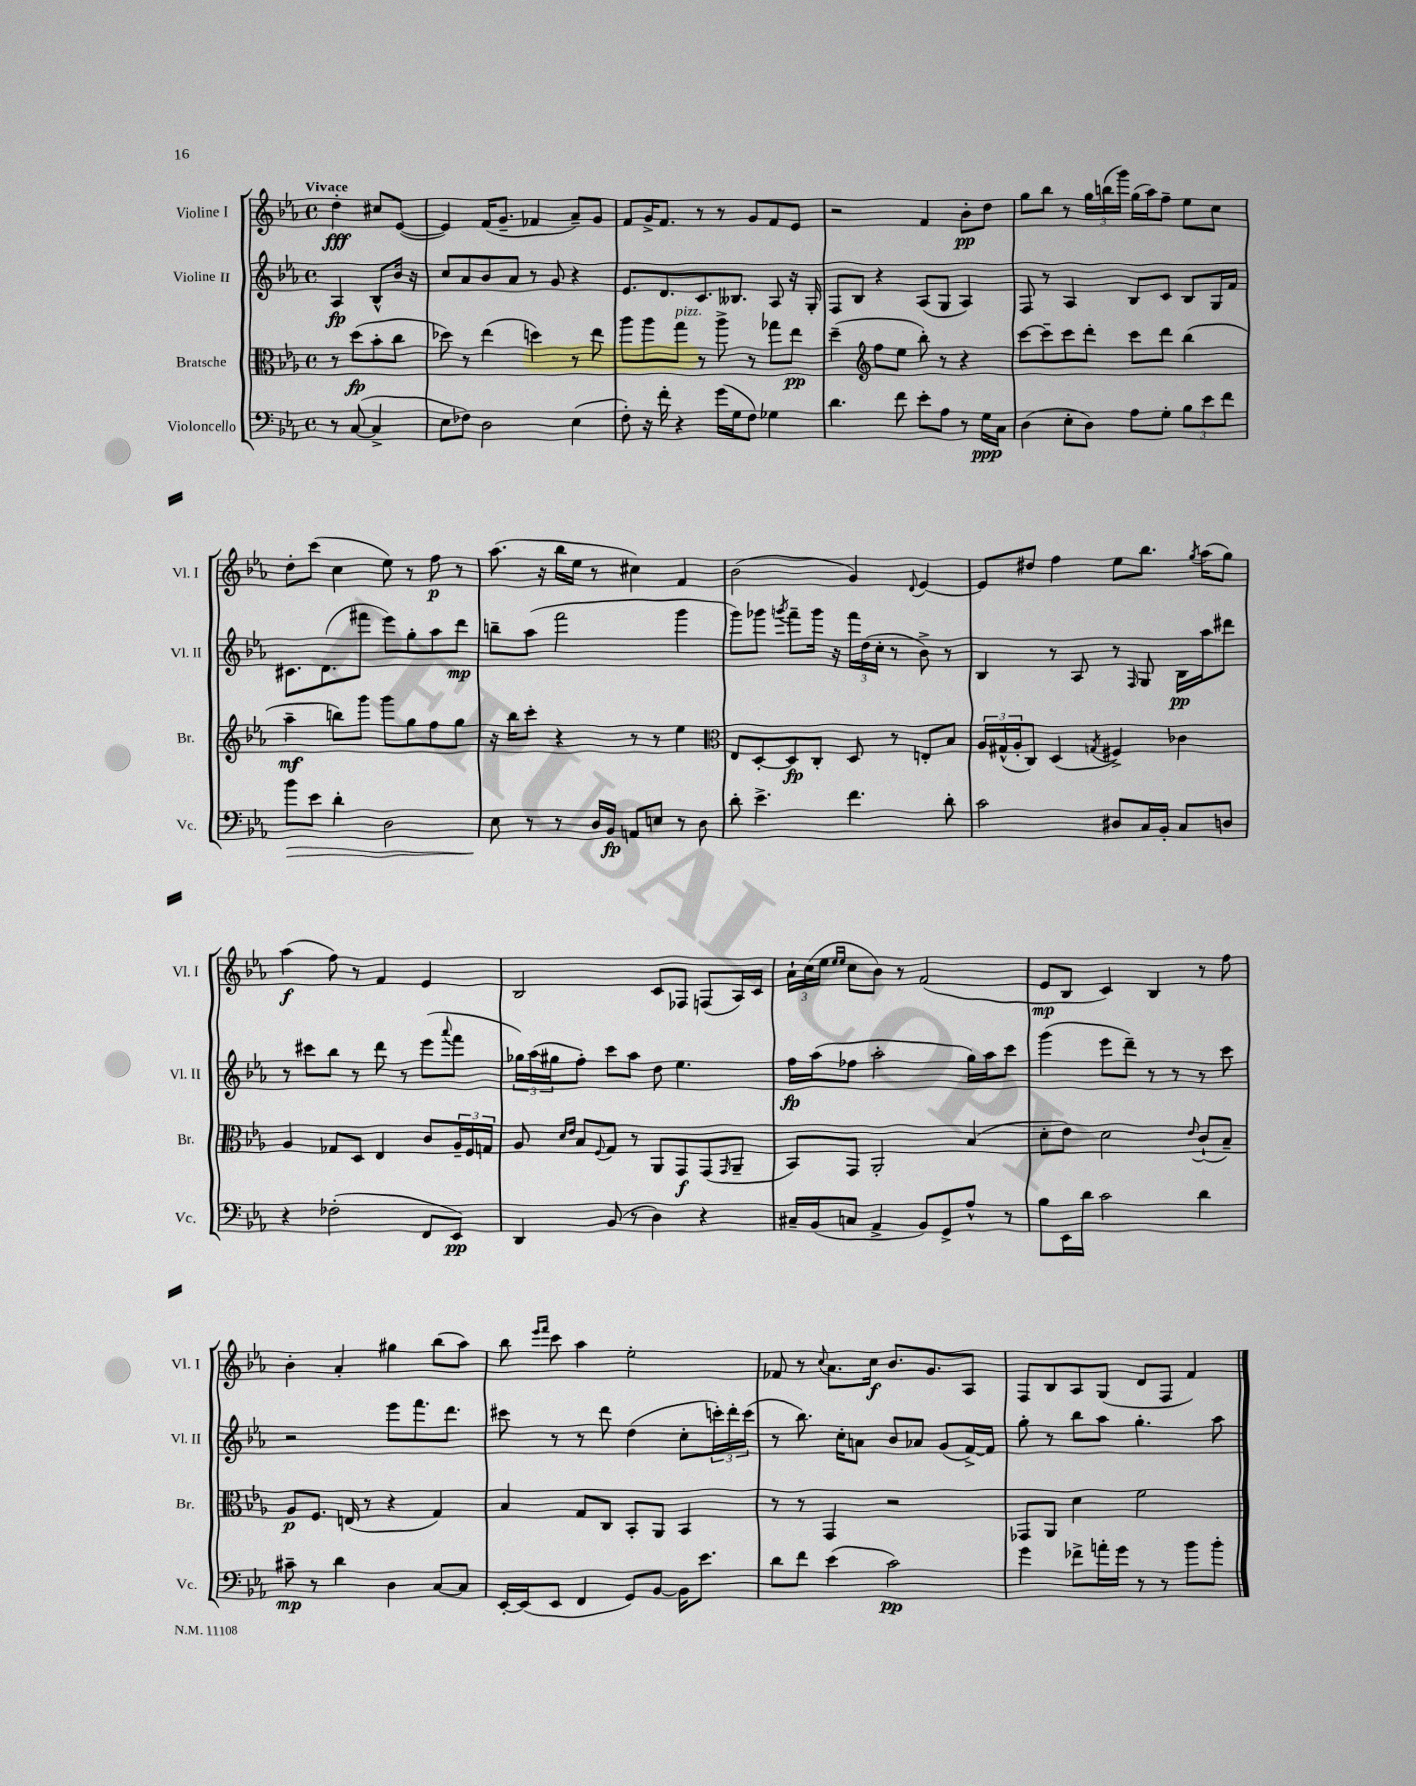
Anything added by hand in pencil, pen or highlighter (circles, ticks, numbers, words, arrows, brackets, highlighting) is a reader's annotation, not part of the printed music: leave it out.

**kern	**dynam	**kern	**dynam	**kern	**dynam	**kern	**dynam
*part4	*part4	*part3	*part3	*part2	*part2	*part1	*part1
*staff4	*staff4	*staff3	*staff3	*staff2	*staff2	*staff1	*staff1
*I"Violoncello	*	*I"Bratsche	*	*I"Violine II	*	*I"Violine I	*
*I'Vc.	*	*I'Br.	*	*I'Vl. II	*	*I'Vl. I	*
*clefF4	*	*clefC3	*	*clefG2	*	*clefG2	*
*k[b-e-a-]	*	*k[b-e-a-]	*	*k[b-e-a-]	*	*k[b-e-a-]	*
*M4/4	*	*M4/4	*	*M4/4	*	*M4/4	*
*met(c)	*	*met(c)	*	*met(c)	*	*met(c)	*
=	=	=	=	=	=	=	=
!	!	!	!	!	!	!LO:TX:a:B:t=Vivace	!
8r	.	8r	.	4A-/	fp	4dd'\	fff
([8C/	.	(8dd\L	fp	.	.	.	.
4C^/]	.	8b-'\	.	8B-^^/L	.	8cc#X/L	.
.	.	8cc\J	.	16b-/Jk	.	([8e-/J	.
.	.	.	.	16r	.	.	.
=1	=1	=1	=1	=1	=1	=1	=1
8E-\L	.	8dd-X\)	.	8cc/L	.	4e-/])	.
8F-X\J)	.	8r	.	8a-/	.	.	.
2D\	.	(4ee-\	.	8b-/	.	(16f/KL	.
.	.	.	.	.	.	8.g~/J	.
.	.	.	.	8a-/J	.	.	.
.	.	4ddn\)	.	8r	.	4f-X/	.
.	.	.	.	8g/	.	.	.
(4E-\	.	8r	.	4r	.	8a-~/L)	.
.	.	8ee-\	.	.	.	8g/J	.
=2	=2	=2	=2	=2	=2	=2	=2
8F'\)	.	8aa-\L	.	8.e-/L	.	8f/L	.
16r	.	8aa-\	.	.	.	16g^/K	.
16f'\	.	.	.	8.d/	.	8.f/J	.
!	!	!LO:TX:a:i:t=pizz.	!	!	!	!	!
4r	.	8gg\J	.	.	.	.	.
.	.	8r	.	8.c/	.	8r	.
(16g\LL	.	8aa-^\	.	.	.	8r	.
16G\J	.	.	.	8.B--X/J	.	.	.
8F\J)	.	8r	.	.	.	8g/L	.
4G-X\	.	8gg-X\L	.	8A-/	.	8f/	.
.	.	8ee-\J	pp	16r	.	8e-/J	.
.	.	.	.	16G'/	.	.	.
=3	=3	=3	=3	=3	=3	=3	=3
4.d\	.	(4dd~\	.	8F/L	.	2r	.
.	.	.	.	8B-/J	.	.	.
*	*	*clefG2	*	*	*	*	*
.	.	8ff\L	.	4r	.	.	.
8f\	.	8ee-\J	.	.	.	.	.
8e-'\L	.	8bb-'\)	.	(8A-/L	.	4f/	.
8A-\J	.	8r	.	8G/J	.	.	.
8r	.	4r	.	4A-/)	.	8b-'\L	pp
16G\LL	ppp	.	.	.	.	8dd\J	.
16C\JJ	.	.	.	.	.	.	.
=4	=4	=4	=4	=4	=4	=4	=4
(4D\	.	[8ccc\L	.	8F/	.	8gg\L	.
.	.	8ccc~\]	.	8r	.	8bb-\J	.
8E-'\L	.	8ccc\	.	4A-/	.	8r	.
8D\J)	.	8ddd'\J	.	.	.	24gg\LL	.
.	.	.	.	.	.	(24bbn\	.
.	.	.	.	.	.	24ggg\JJ)	.
8A-\L	.	8ccc\L	.	8B-/L	.	(16gg\LL	.
.	.	.	.	.	.	16aa-\J)	.
8G'\J	.	8ddd\J	.	8c/J	.	8ff~\J	.
12B-\L	.	(4bb-\	.	8B-/L	.	8ee-\L	.
12e-\	.	.	.	.	.	.	.
.	.	.	.	16G/L	.	8cc\J	.
12f\J	.	.	.	.	.	.	.
.	.	.	.	16f/JJ	.	.	.
!!LO:LB:g=z
=5	=5	=5	=5	=5	=5	=5	=5
!	!LO:HP:b	!	!	!	!	!	!
8b-\L	>	4aa-~\	mf	8.c#X\L	.	8dd'\L	.
8e-\J	.	.	.	.	.	(8ccc\J	.
.	.	.	.	(8.d\	.	.	.
4d'\	.	8bbn\L)	.	.	.	4cc\	.
.	.	8ggg\J	.	8fff#X\J	.	.	.
2D\	.	8ggg\L	.	8eee-\L)	.	8ee-\)	.
.	.	8gg\	.	8gg'\	.	8r	.
.	.	8ff\	.	8aa-\	.	8ff\	p
.	.	8gg\J	.	8ddd\J	mp	8r	.
=6	=6	=6	=6	=6	=6	=6	=6
8E-\	.	16r	.	8bbn~\L	.	(8.aa-\	.
.	.	16bb-\KL	.	.	.	.	.
8r	]	8ccc'\J	.	(8aa-\J	.	.	.
.	.	.	.	.	.	16r	.
8r	.	4r	.	2fff\	.	16bb-\LL	.
.	.	.	.	.	.	16ee-\JJ	.
16D/LL	.	.	.	.	.	8r	.
16BB-/JJ	fp	.	.	.	.	.	.
8AAn/L	.	8r	.	.	.	4cc#X\)	.
8En/J	.	8r	.	.	.	.	.
8r	.	4ee-\	.	4ggg\	.	4f/	.
8D\	.	.	.	.	.	.	.
=7	=7	=7	=7	=7	=7	=7	=7
*	*	*clefC3	*	*	*	*	*
8d'\	.	8E-/L	.	8ggg\L)	.	(2b-\	.
4.e-^\	.	[8D'/	.	8ggg-X\J	.	.	.
.	.	.	.	8qgggn/	.	.	.
.	.	8D/]	fp	8fff~\L	.	.	.
.	.	8C'/J	.	16ggg\Jk	.	.	.
.	.	.	.	16r	.	.	.
4.f\	.	8D/	.	24fff\LL	.	4g/)	.
.	.	.	.	(24dd\	.	.	.
.	.	.	.	24cc'\JJ	.	.	.
.	.	8r	.	8r	.	.	.
.	.	.	.	.	.	8qqd/	.
.	.	8En'/L	.	8b-^\)	.	[4e-/	.
8d'\	.	8B-/J	.	8r	.	.	.
=8	=8	=8	=8	=8	=8	=8	=8
2c\	.	24A-/LL	.	4B-/	.	8e-/L]	.
.	.	(24G#X^^/	.	.	.	.	.
.	.	24A-'/J	.	.	.	.	.
.	.	8C/J)	.	.	.	8dd#X/J	.
.	.	(4D/	.	8r	.	4ff\	.
.	.	.	.	8A-/	.	.	.
.	.	8qGn/	.	.	.	.	.
8D#X/L	.	4F#X^/)	.	8r	.	8ee-\L	.
.	.	.	.	16qqF/	.	.	.
16C/L	.	.	.	8G/	.	8.bb-\J	.
16BB-'/JJ	.	.	.	.	.	.	.
8C/L	.	4c-X\	.	16B-\LL	pp	.	.
.	.	.	.	.	.	8qgg/	.
.	.	.	.	16aa-\J	.	(16aa-\KL	.
8Dn/J	.	.	.	8ddd#X\J	.	8gg\J)	.
!!LO:LB:g=z
=9	=9	=9	=9	=9	=9	=9	=9
4r	.	4A-/	.	8r	.	(4aa-\	f
.	.	.	.	8ccc#X\L	.	.	.
(2F-X'\	.	8G-X/L	.	8bb-\J	.	8ff\)	.
.	.	8D/J	.	8r	.	8r	.
.	.	4E-/	.	8ddd\	.	4f/	.
.	.	.	.	8r	.	.	.
8FF/L	.	8c/L	.	(8eee-\L	.	4e-/	.
.	.	.	.	8qqaaa-/	.	.	.
8EE-/J)	pp	24A-~/L	.	8fff\J	.	.	.
.	.	24F/	.	.	.	.	.
.	.	24Gn/JJ	.	.	.	.	.
=10	=10	=10	=10	=10	=10	=10	=10
4DD/	.	8A-/	.	24gg-X\LL)	.	2B-/	.
.	.	.	.	(24aa-\	.	.	.
.	.	.	.	24gg#X\J	.	.	.
.	.	16qqd/LL	.	.	.	.	.
.	.	16qqe-/JJ	.	.	.	.	.
.	.	8B-/L	.	8ff'\J)	.	.	.
.	.	8qqF/	.	.	.	.	.
(8BB-/	.	8G/J	.	8ccc\L	.	.	.
8r	.	8r	.	8aa-\J	.	.	.
4D\)	.	8AA-/L	.	8dd\	.	8c/L	.
.	.	8GG/	f	4.ee-\	.	8F-X/J	.
4r	.	(8GG/	.	.	.	(8Fn/L	.
.	.	16qqGG/	.	.	.	.	.
.	.	8AA-~/J	.	.	.	16A-/L)	.
.	.	.	.	.	.	16c/JJ	.
=11	=11	=11	=11	=11	=11	=11	=11
16C#X~/LL	.	8BB-/L)	.	16ff\LL	fp	24a-`\LL	.
.	.	.	.	.	.	(24cc\	.
(16BB-/J	.	.	.	(16aa-\J	.	.	.
.	.	.	.	.	.	24ee-\JJ	.
.	.	.	.	.	.	16qqee-/LL	.
.	.	.	.	.	.	16qqee-/JJ	.
8Cn/J	.	8GG/J	.	8ff-X\J	.	8cc\L	.
4AA-^/	.	2AA-'/	.	2aa-'\	.	8b-\J)	.
.	.	.	.	.	.	8r	.
8BB-/L)	.	.	.	.	.	(2f/	.
8GG^/	.	.	.	.	.	.	.
8A-^^/J	.	(4B-/	.	16gg\LL)	.	.	.
.	.	.	.	16aa-\J	.	.	.
8r	.	.	.	8ccc\J	.	.	.
=12	=12	=12	=12	=12	=12	=12	=12
8B-\L	.	8d'\L	.	(4ggg\	.	8e-/L	mp
16EE-\L	.	8e-\J)	.	.	.	8B-/J	.
16d\JJ	.	.	.	.	.	.	.
2c\	.	2d\	.	8eee-\L	.	4c/)	.
.	.	.	.	8ddd~\J)	.	.	.
.	.	.	.	8r	.	4B-/	.
.	.	.	.	8r	.	.	.
.	.	8qqe-/	.	.	.	.	.
4d\	.	(8c`/L	.	8r	.	8r	.
.	.	8B-~/J)	.	8ccc\	.	8ff\	.
!!LO:LB:g=z
=13	=13	=13	=13	=13	=13	=13	=13
8c#X~\	mp	8A-/L	p	2r	.	4b-'\	.
8r	.	8.F/J	.	.	.	.	.
4d\	.	.	.	.	.	4a-'/	.
.	.	(16En/	.	.	.	.	.
.	.	8r	.	.	.	.	.
4D\	.	4r	.	8eee-\L	.	4gg#X\	.
.	.	.	.	8.fff\	.	.	.
[8C/L	.	4G/)	.	.	.	(8bb-\L	.
.	.	.	.	8.ddd\J	.	.	.
8C/J]	.	.	.	.	.	8aa-\J)	.
=14	=14	=14	=14	=14	=14	=14	=14
[16EE-'/LL	.	4B-/	.	8ccc#X\	.	8bb-\	.
(16EE-/J]	.	.	.	.	.	.	.
.	.	.	.	.	.	16qqeee-/LL	.
.	.	.	.	.	.	16qqfff/JJ	.
8EE-/J	.	.	.	8r	.	8ccc\	.
4FF/	.	8G/L	.	8r	.	4aa-\	.
.	.	8C/J	.	8ddd\	.	.	.
8GG/L)	.	8BB-'/L	.	(4dd\	.	2ee-'\	.
[8BB-/J	.	8AA-/J	.	.	.	.	.
16BB-\KL]	.	4BB-/	.	8cc'\L	.	.	.
8.e-\J	.	.	.	.	.	.	.
.	.	.	.	24cccn'\L)	.	.	.
.	.	.	.	24ddd'\	.	.	.
.	.	.	.	(24ccc\JJ	.	.	.
=15	=15	=15	=15	=15	=15	=15	=15
8d\L	.	8r	.	8r	.	8f-X/	.
8f\J	.	8r	.	8.bb-\)	.	8r	.
.	.	.	.	.	.	8qqcc/	.
(4e-\	.	4GG/	.	.	.	8.a-\L	.
.	.	.	.	16cc'\KL	.	.	.
.	.	.	.	8an\J	.	.	.
.	.	.	.	.	.	16cc\Jk	f
2c\)	pp	2r	.	8b-/L	.	8.b-/L	.
.	.	.	.	8a-X/J	.	.	.
.	.	.	.	.	.	8.g/	.
.	.	.	.	(8g/L	.	.	.
.	.	.	.	[16f^/L)	.	8A-/J	.
.	.	.	.	16f/JJ]	.	.	.
=16	=16	=16	=16	=16	=16	=16	=16
4g\	.	8GG-X/L	.	8gg'\	.	8F/L	.
.	.	8AA-/J	.	8r	.	8B-/	.
8f-X^\L	.	4d\	.	8bb-\L	.	8A-/	.
16an'\L	.	.	.	8aa-\J	.	(8G/J	.
16g\JJ	.	.	.	.	.	.	.
8r	.	2f\	.	4.gg'\	.	8d/L	.
8r	.	.	.	.	.	8F/J	.
8b-\L	.	.	.	.	.	4f/)	.
8b-'\J	.	.	.	8aa-\	.	.	.
==	==	==	==	==	==	==	==
*-	*-	*-	*-	*-	*-	*-	*-
